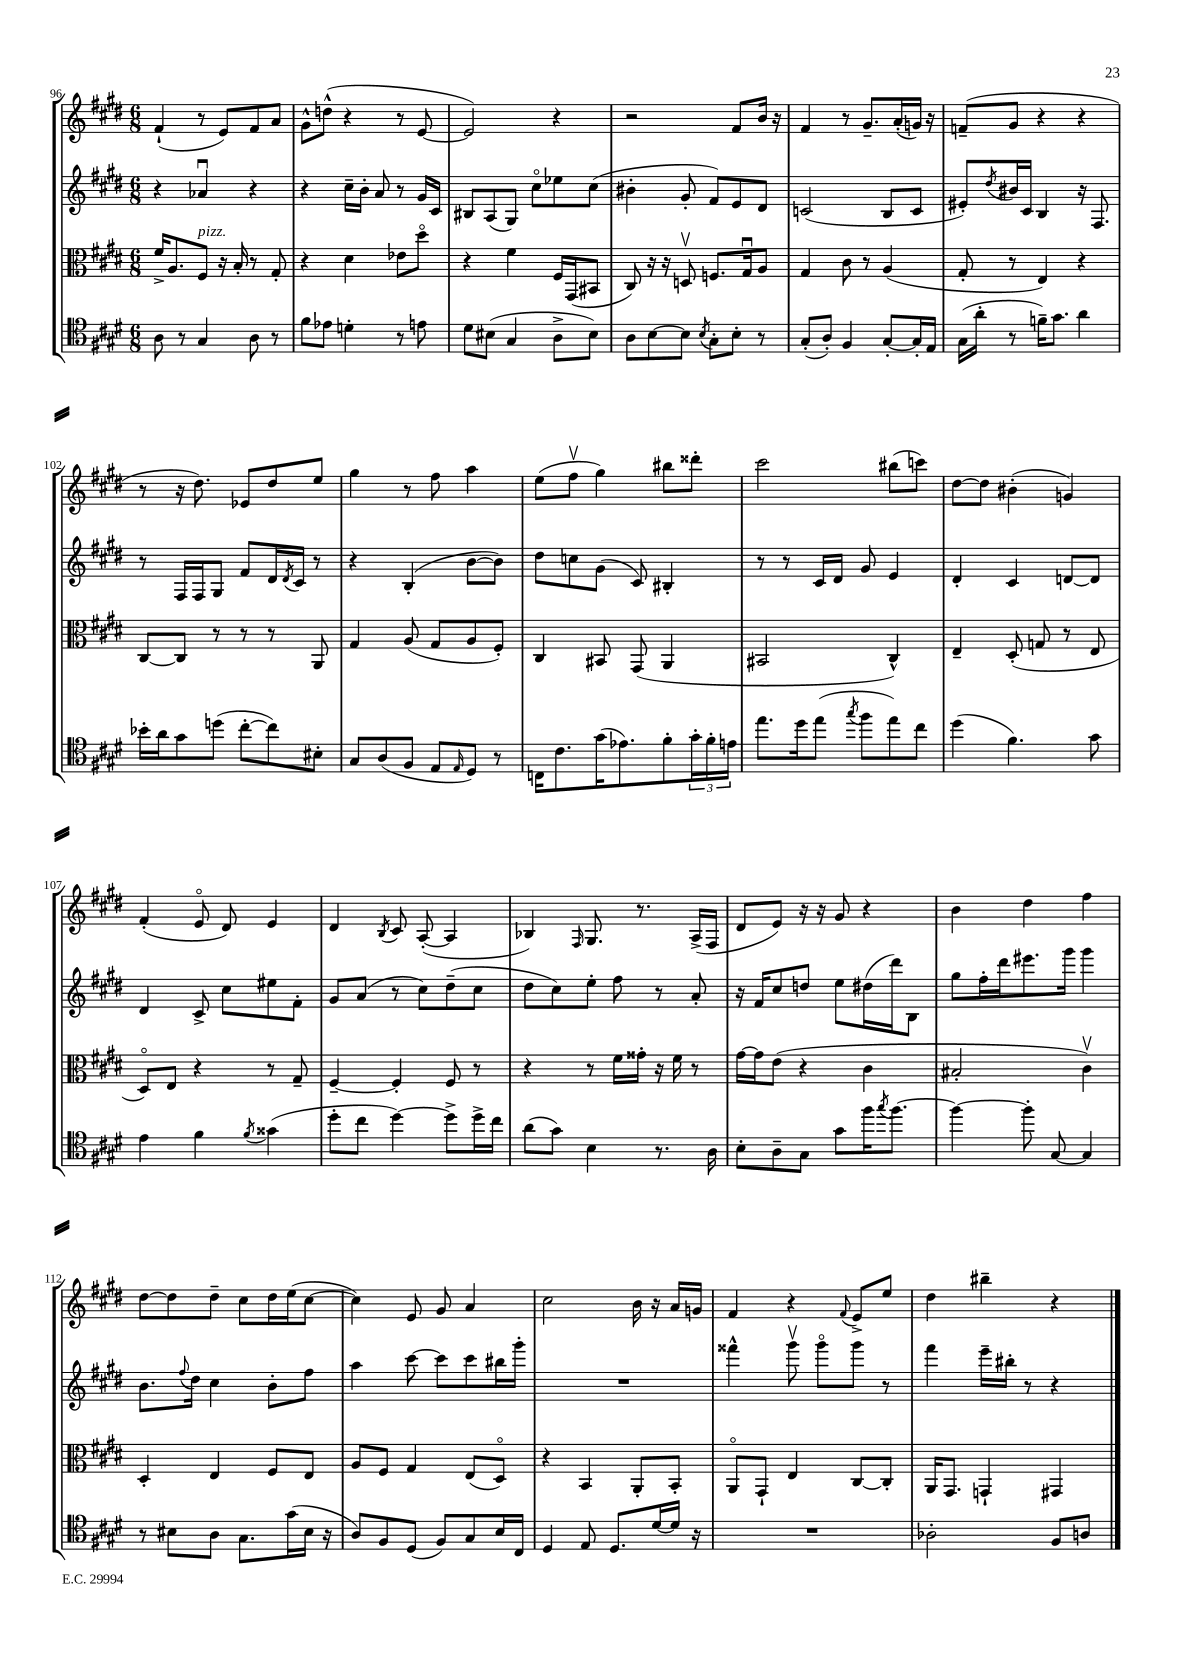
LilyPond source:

<<
\new StaffGroup <<
\new Staff = "s0" {
    \clef treble \key e \major \numericTimeSignature \time 6/8
    fis'4-!( r8 e'8) fis'8 a'8 |
    gis'8-^ d''8-^( r4 r8 e'8~ |
    e'2) r4 |
    r2 fis'8 b'16 r16 |
    fis'4 r8 gis'8.-- a'16-.( g'16) r16 |
    f'8--( gis'8 r4 r4 |
    r8 r16 dis''8.) ees'8 dis''8 e''8 |
    gis''4 r8 fis''8 a''4 |
    e''8( fis''8\upbow gis''4) bis''8 disis'''8-. |
    cis'''2 bis''8( c'''8) |
    dis''8~ dis''8 bis'4-.( g'4) |
    fis'4-.( e'8\flageolet dis'8) e'4 |
    dis'4 \acciaccatura { b8 } cis'8 a8~-.( a4 |
    bes4) \grace { fis16 } gis8. r8. a16->( fis16 |
    dis'8 e'8) r16 r16 gis'8 r4 |
    b'4 dis''4 fis''4 |
    dis''8~ dis''8 dis''8-- cis''8 dis''16 e''16( cis''8~ |
    cis''4) e'8 gis'8 a'4 |
    cis''2 b'16 r16 a'16 g'16 |
    fis'4 r4 \appoggiatura { fis'8 } e'8-> e''8 |
    dis''4 bis''4-- r4 \bar "|." |
}
\new Staff = "s1" {
    \clef treble \key e \major \numericTimeSignature \time 6/8
    r4 aes'4\downbow r4 |
    r4 cis''16-- b'16-. a'8 r8 gis'16 cis'16 |
    bis8 a8( gis8) cis''8\flageolet ees''8 cis''8( |
    bis'4-. gis'8-. fis'8) e'8 dis'8 |
    c'2( b8 c'8 |
    eis'8-.) \acciaccatura { dis''8 } bis'16 cis'16 b4 r16 fis8. |
    r8 fis16 fis16 gis8 fis'8 dis'16 \acciaccatura { dis'8 } cis'16 r8 |
    r4 b4-.( b'8~ b'8) |
    dis''8 c''8 gis'8( cis'8) bis4-. |
    r8 r8 cis'16 dis'16 gis'8 e'4 |
    dis'4-. cis'4 d'8~ d'8 |
    dis'4 cis'8-> cis''8 eis''8 fis'8-. |
    gis'8 a'8( r8 cis''8) dis''8--( cis''8 |
    dis''8 cis''8) e''8-. fis''8 r8 a'8-. |
    r16 fis'16 cis''8 d''8 e''8 dis''16( dis'''16) b8 |
    gis''8 fis''16-. dis'''16 eis'''8. gis'''16 gis'''4 |
    b'8. \appoggiatura { fis''8 } dis''16 cis''4 b'8-. fis''8 |
    a''4 cis'''8~ cis'''8 cis'''8 bis''16 gis'''16-. |
    R2. |
    fisis'''4-^ gis'''8\upbow gis'''8\flageolet gis'''8 r8 |
    fis'''4 e'''16-- bis''16-. r8 r4 \bar "|." |
}
\new Staff = "s2" {
    \clef alto \key e \major \numericTimeSignature \time 6/8
    fis'16-> a8. fis8^\markup { \italic "pizz." } r16 b16-. r8 gis8-. |
    r4 dis'4 ees'8 dis''8\flageolet |
    r4 fis'4 fis16 gis,16( bis,8 |
    cis8) r16 r16 d8\upbow f8. gis16\downbow a8 |
    gis4 cis'8 r8 a4( |
    gis8-. r8 e4) r4 |
    cis8~ cis8 r8 r8 r8 a,8 |
    gis4 a8( gis8 a8 fis8-.) |
    cis4 bis,8 gis,8( a,4 |
    bis,2 cis4-^) |
    e4-- dis8-.( g8 r8 e8 |
    dis8\flageolet) e8 r4 r8 gis8-- |
    fis4~-- fis4-. fis8 r8 |
    r4 r8 fis'16 gisis'16-. r16 fis'16 r8 |
    gis'16~ gis'16 e'8( r4 cis'4 |
    bis2-. cis'4\upbow) |
    dis4-. e4 fis8 e8 |
    a8 fis8 gis4 e8( dis8\flageolet) |
    r4 b,4 a,8-. b,8-. |
    a,8\flageolet gis,8-! e4 cis8~ cis8-. |
    a,16 gis,8. g,4-! gis,4 \bar "|." |
}
\new Staff = "s3" {
    \clef tenor \key e \major \numericTimeSignature \time 6/8
    a8 r8 gis4 a8 r8 |
    fis'8 ees'8 d'4-. r8 e'8 |
    dis'8 bis8( gis4 a8-> bis8) |
    a8 b8~ b8 \acciaccatura { b8 } gis8-. b8-. r8 |
    gis8-.( a8-.) fis4 gis8~-. gis16-. e16 |
    gis16( a'16-. r8 f'16--) gis'8. a'4 |
    bes'16-. a'16 gis'8 d''8( cis''8~-. cis''8) bis8-. |
    gis8 a8( fis8 e8 \grace { e16 } dis8) r8 |
    c16 cis'8. gis'16( ees'8.) fis'8-. \tuplet 3/2 { gis'16-. fis'16-. e'16 } |
    e''8. dis''16 e''8( \acciaccatura { gis''8 } fis''8 e''8) cis''8 |
    dis''4( fis'4.) gis'8 |
    e'4 fis'4 \acciaccatura { fis'8 } gisis'4( |
    dis''8-. cis''8 dis''4~) dis''8-> dis''16-> cis''16 |
    a'8( gis'8) b4 r8. a16 |
    b8-. a8-- gis8 gis'8 fis''16 \acciaccatura { gis''8 } fis''8.~ |
    fis''4~ fis''8-. gis8~ gis4 |
    r8 bis8 a8 gis8. gis'16( bis16 r16 |
    a8) fis8 dis8( fis8) gis8 b16 cis16 |
    dis4 e8 dis8. dis'16~ dis'16 r16 |
    R2. |
    aes2-. fis8 a8 \bar "|." |
}
>>
>>
\layout { \context { \Score currentBarNumber = #96 } }
